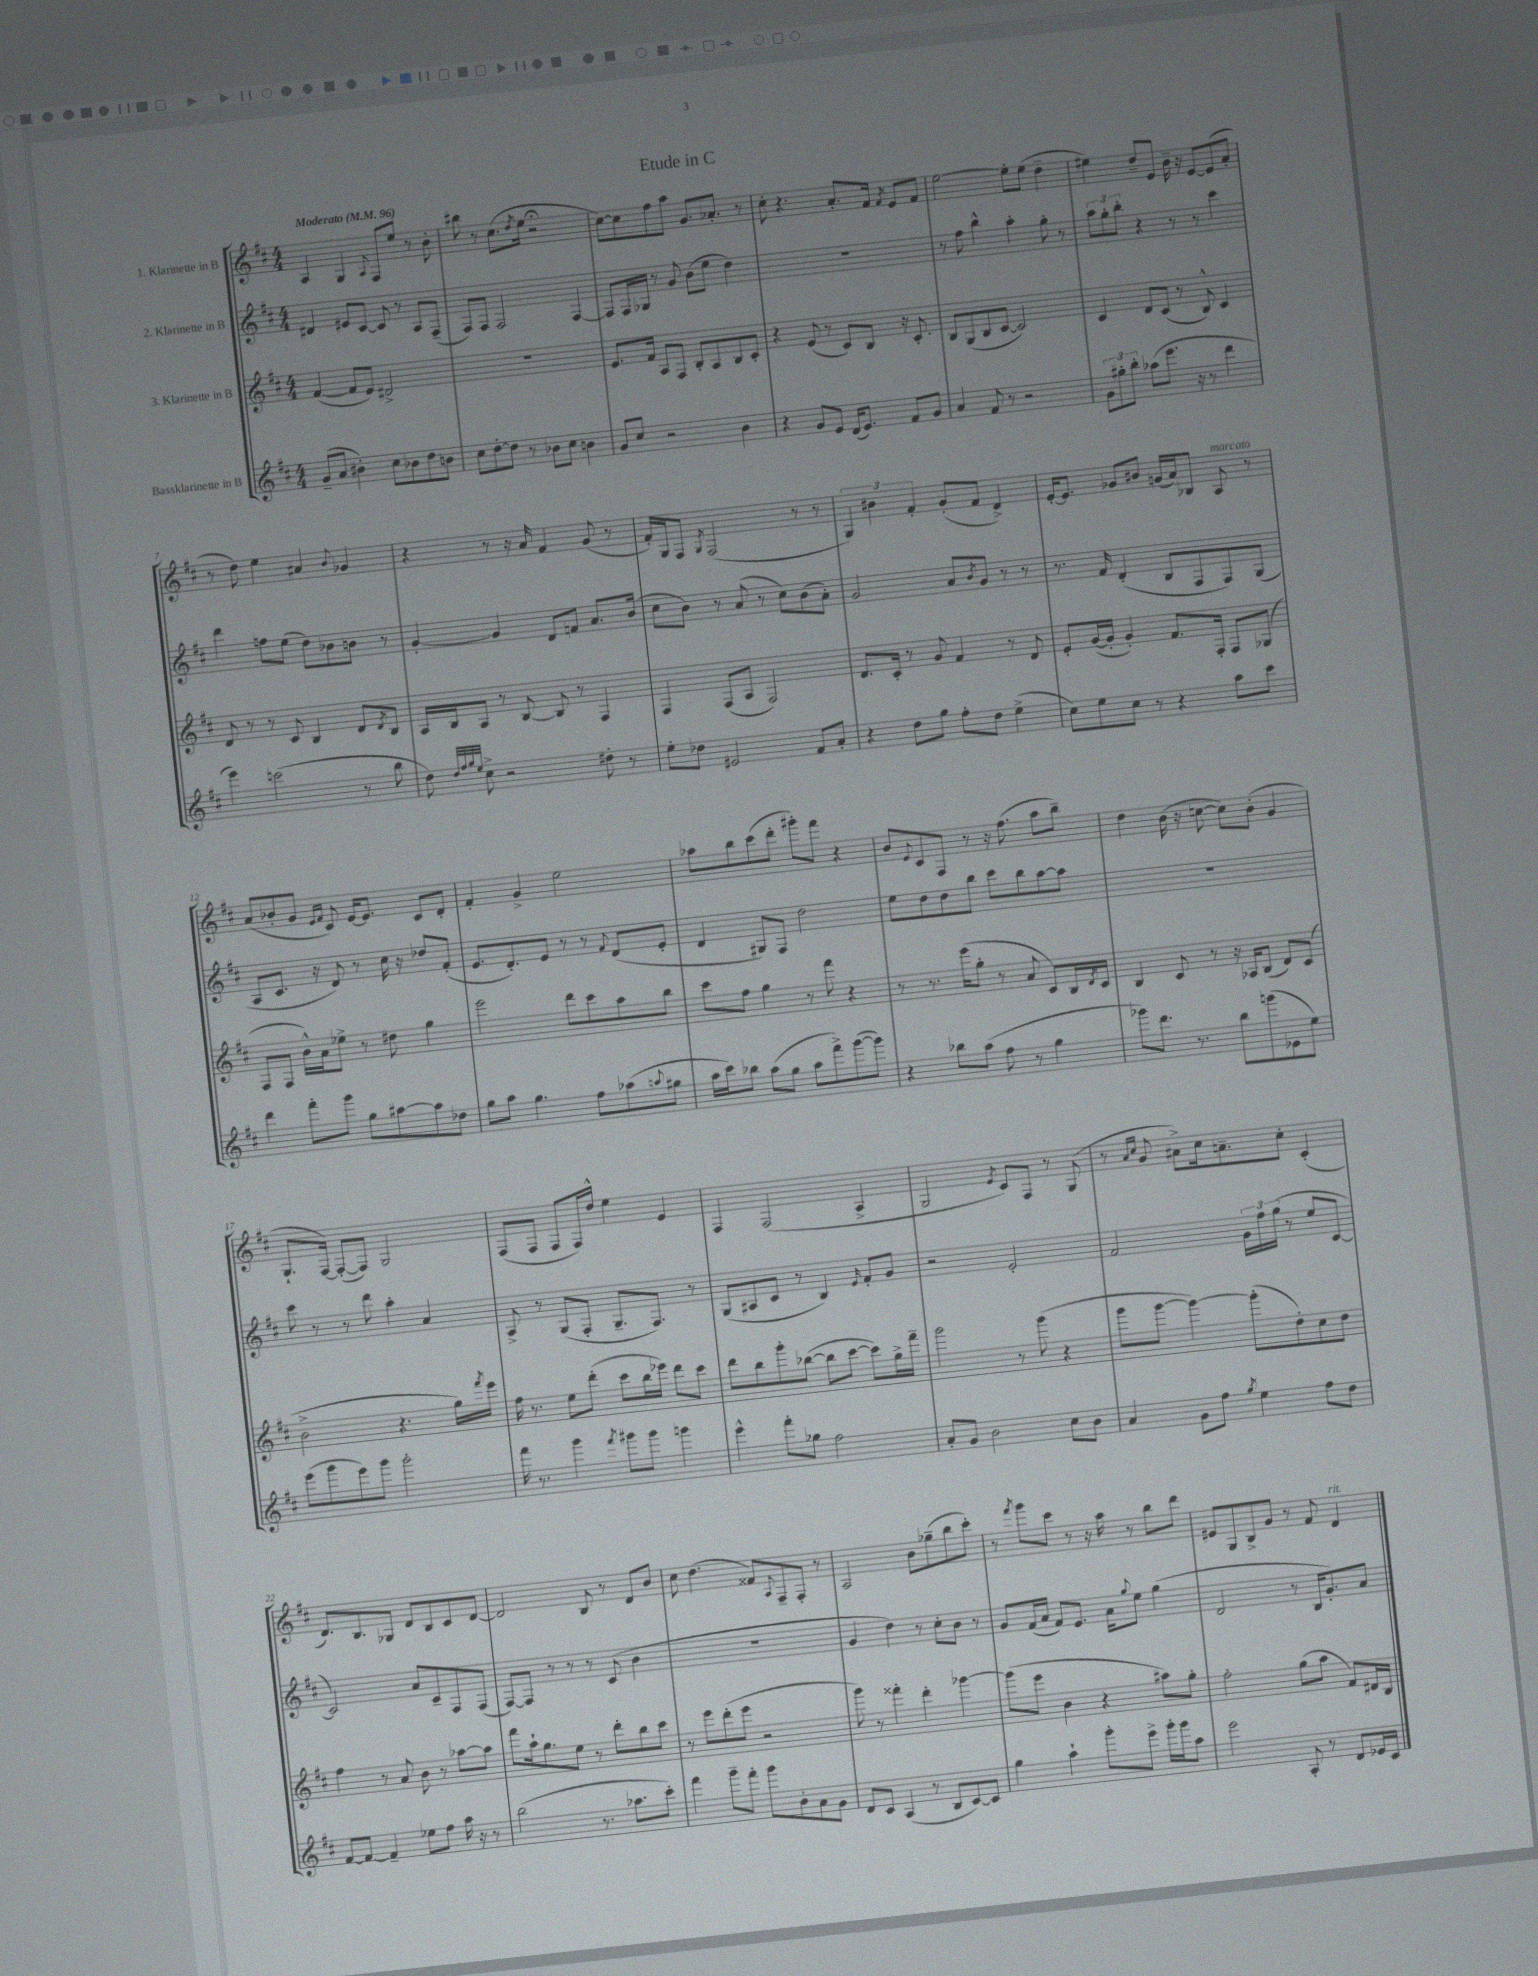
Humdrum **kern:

**kern	**kern	**kern	**kern
*staff4	*staff3	*staff2	*staff1
*clefG2	*clefG2	*clefG2	*clefG2
*k[f#c#]	*k[f#c#]	*k[f#c#]	*k[f#c#]
*M4/4	*M4/4	*M4/4	*M4/4
*MM96	*MM96	*MM96	*MM96
(8g~/L	([4f#/	4d#/	4A/
8a/J	.	.	.
4b#'\)	8f#/]L	8e#/L	4G/
.	8e/J)	[8c#/J	.
.	.	.	8qqA/
8cc#\L	2d#^/	8c#/]	8F#/L
8b-\	.	8r	8ee/J
8dd\	.	8A/L	8r
8b\J	.	(8F#~/J	8b'\
=	=	=	=
8cc#\L	1r	8F#/L)	8bb#\
[8dd'\	.	8F#/J	8r
8dd\]J	.	2F#/	(8.cc#\L
8r	.	.	.
.	.	.	8qdd/
.	.	.	16ee\Jk
8b-\L	.	.	2r;
8cc#\J	.	.	.
4b\	.	[4F#/	.
=	=	=	=
8g/L	8.e/L	8F#/]L	[8cc#\L)
8cc#/J	.	16F#/L	8cc#\]
.	16f#/Jk	16G-/JJ	.
2r	8A/L	8r	8ff#\
.	8F#/J	8g/	8aa\J
.	8B'/L	(8b\L	8.g/L
.	8A/	8ee\J	.
.	.	.	8.a-'/J
4b\	8B/	4dd\)	.
.	8c#'/J	.	8r
=	=	=	=
4r	4r	1r	8cc#'\
.	.	.	4.r
8g/L	(8e/	.	.
8e/J	8r	.	.
(16d/LK	8c#/L)	.	8.a'/L
8.e/J)	.	.	.
.	8B/J	.	.
.	.	.	16f#/Jk
.	.	.	8qf#/
8f#/L	16r	.	8e/L
.	8.c#'/	.	.
8g/J	.	.	8f#/J
=	=	=	=
4a/	8B/L	8r	[2ee\
.	(8G/	8ff#\	.
8f#/	8B/	4bb^^\	.
8r	[8c#/J	.	.
2r	2c#/])	4aa'\	8ee'\]L
.	.	.	(8ee\J
.	.	8gg'\	4dd~\
.	.	8r	.
=	=	=	=
12g\L	4c#/	12aa\L	4ee#\)
12gg#'\	.	12gg'\	.
12bb'\J	.	12bb'\J	.
(8aa-\L	8d/L	4r	8dd~/L
8.eee\J	(8c#/J	.	8e/J
.	8r	8r	16b~\
16r	.	.	16r
8r	8B^^/)	8r	[8e/L
4ddd\	4c#/	4ccc#\	(8e/]
.	.	.	8a'/J
=	=	=	=
4eee\)	8d/	4ddd\	8r
.	8r	.	8dd\)
(2ccc\	8r	8ff\L	4ee\
.	8c#/	(8ee\J	.
.	4B/	8dd\L)	4a#/
.	.	8b-\	.
.	.	.	8qqb/
8r	8d/L	8b\J	4g-/
.	8qd/	.	.
8bb\	8B/J	8r	.
=	=	=	=
8dd\)	16A/LL	[4g'/	4r
.	16B/J	.	.
32qqdd/LLL	.	.	.
32qqff#/	.	.	.
32qqgg/	.	.	.
32qqee/JJJ	.	.	.
8cc#^\	8A/J	.	.
2r	8r	4g/]	8r
.	[8B/	.	16r
.	.	.	16a/
.	8B/]	8d/L	4f#/
.	8r	8f/J	.
8dd#'\	4F#/	8.a/L	(8g/
8r	.	.	8r
.	.	(16b/Jk	.
=	=	=	=
8ee'\L	4F#/	8cc#\L	16f#'/LL)
.	.	.	16G/J
8dd-\J	.	8b\J)	8F#/J
.	.	.	8qG/
2e#/	(8F#/L	8r	(2F#/
.	8A/J	(8a/	.
.	2F#/)	8r	.
.	.	8cc#\L)	.
8f#/L	.	(8b\	8r
8a'/J	.	8a'\J)	8r
=	=	=	=
4r	8.d/L	2g/	6G/)
.	.	.	6b#\
.	16c#'/Jk	.	.
8dd\L	8r	.	.
.	.	.	6f#'/
8gg\J	8g/	.	.
8ff#'\L	4f#/	8a/L	(8g'/L
.	.	8qb/	.
8dd\J	.	8g/J	8f#/J
(4ee^\	8r	8r	4d^/)
.	8d/	8r	.
=	=	=	=
8cc#\L)	8e'/L	8.r	[16e'/LK
.	.	.	8.e/]J
8ee\	([16g/L	.	.
.	16g'/]JJ	16f#/	.
8cc#\J	4g'/)	(4d'/	8g-/L
8r	.	.	8b#/J
4r	8.f#/L	8B/L	(16g/LL
.	.	.	16a/J)
.	.	8F#/	8B-/J
.	16F#'/Jk	.	.
8aa\L	8F#/L	8F#/)	8A/
8ccc#\J	(8G-/J	(8G/J	8r
=	=	=	=
4ddd\	8F#/L	8A/L	(8a/L
.	8F#/J	8.c#/J	8b-'/
8fff#'\L	16b^^\LL)	.	8g/J
.	16a\J	16r	.
.	.	.	16qqe/LL
.	.	.	16qqf#/JJ
8ggg\J	8ee-^\J	8d/)	8c#/)
8gg\L	8r	8r	[16e/LK
.	.	.	8.e/]J
[8aa#\	8dd#\	16cc#\	.
.	.	16r	.
8aa#\]	4gg\	8dd-/L	8c#/L
8dd-\J	.	(8f#'/J	8d'/J
=	=	=	=
8gg\L	2eee\	8.e/L	4f#'/
8aa\J	.	.	.
.	.	8.d'/)	.
4.gg\	.	.	4g^/
.	.	8e/J	.
.	8ddd\L	8r	2ee\
8ff#\L	8ccc#\	8r	.
.	.	8qqf#/	.
(8aa-\	8aa\	(8d/L	.
8qqaa/	.	.	.
8gg#\J	8bb\J	8e'/J	.
=	=	=	=
16aa\LL	8ccc#\L	4d/	8aa-\L
16ccc#\J)	.	.	.
8bb-\J	8ff#\J	.	8bb\
(8aa\L	4gg\	8G#/L)	(8ccc#\
8gg\J	.	8F#/J	8ddd'\J
8aa\L	8r	2dd\	8ggg#'\L)
8fff#^\)	8fff#\	.	8fff#\J
([8ggg\	4r	.	4r
8ggg\]J)	.	.	.
=	=	=	=
4r	8r	8ee\L	8b/L
.	.	.	8qqe/
.	8.r	8dd\	8c#/
8bb-\L	.	8dd\	8F#/J
.	(16eee\LK	.	.
(8aa\J	8gg'\J	8bb\J	8r
8ff#\	8r	8ccc#\L	16r
.	.	.	(8.ff#\
8r	8a/	8bb\	.
4gg\	8c#/L)	[8aa\	8aa\L
.	16B/L	8aa\]J	8bb~\J)
.	8qd/	.	.
.	16c#/JJ	.	.
=	=	=	=
8ggg-\L)	4B/	1r	4dd\
8.ddd\J	.	.	.
.	8c#/	.	(16b\
8.r	.	.	16r
.	8r	.	[8cc\
8bb\L	16r	.	8cc\]L)
.	16A-/LK	.	.
(8ggg\	(8B/J	.	(8b'\J
8e-\	8d/L)	.	4g/
8ee\J)	(8c#/J	.	.
=	=	=	=
(8eee\L	2b^\	8ccc#\	8.G`/L
8ggg\	.	8r	.
.	.	.	[16F#/Jk)
8eee\)	.	8r	(8F#'/_L
8ggg\J	.	8ddd\	8F#/]J)
2ggg'\	4.r	4aa'\	2G/
.	.	4a/	.
.	16gg\LL)	.	.
.	8qfff#/	.	.
.	16eee\JJ	.	.
=	=	=	=
16fff#\	16ff#\	8A^/	(8F#/L
8.r	8.r	.	.
.	.	8r	8F#/J
4ggg\	8ee\L	(8G/L	8F#/L
.	(8ddd'\J	8F#'/J	16F#/L)
.	.	.	16dd^^/JJ
8qfff#/	.	.	.
8ggg#\L	8ccc#\L	8.G~/L	4ee\
8ggg#\J	16bb\L	.	.
.	16eee-\JJ)	8.F#/J)	.
4ggg\	8ddd\L	.	4e/
.	8ccc#\J	8r	.
=	=	=	=
4eee^^\	8ddd\L	(8G/L	4F#/
.	8bb\	8A#/	.
8fff#'\L	8ggg'\	8c#/J	(2F#/
8gg-\J	([8bb-\J	8r	.
2ff#\	8bb-\]L	4B/)	.
.	[8ccc#\J	.	.
.	.	16qqe/	.
.	8ccc#\]L)	8f#'/L	4A^/
.	16gg^\L	8g/J	.
.	16fff#~\JJ	.	.
=	=	=	=
8a'/L	2ggg\	2r	2G/
8g/J	.	.	.
2b\	.	.	.
.	.	.	8qe/
.	8r	2e'/	8c#/L)
.	(8ggg\	.	8F#/J
8cc#\L	4r	.	8r
8b\J	.	.	(8G/
=	=	=	=
4a/	8ggg\L	2f#/	8r
.	.	.	16qqa/LL
.	.	.	16qqcc#/JJ
.	[8ggg\J	.	8g/
8g\L	4ggg\_)	.	8a#^\L)
8ff#\J	.	.	16cc#\k
.	.	.	8.a~\
8qgg/	.	.	.
4ee\	(8ggg'\]L	24g\LL	.
.	.	24ff#\	.
.	.	(24gg\JJ	.
.	8dd'\)	8r	8cc#'\J
8ff#\L	8cc#\	8ee/L	(4c#'/
8dd\J	8dd\J	[8c#/J	.
=	=	=	=
[8f#/L	4ff#\	2c#/])	8.d/L)
8f#/_J	.	.	.
.	.	.	8.B/
4f#~/]	8r	.	.
.	8a/	.	8G-/J
8ee-\L	8b\	8a/L	8d/L
8ff#\J	8r	8c#~/	8B/
16aa\	[8aa-\L	8F#/	8c#/
16r	.	.	.
8r	8aa-\]J	(8F#/J	[8d/J
=	=	=	=
(2bb\	8fff#\L	[8F#/L)	2d/]
.	16aa`\k	8F#/]J	.
.	8.gg\	.	.
.	.	8r	.
.	8ee\J	8r	.
8.r	8r	8r	8B/
.	8ddd'\L	(8c#/	8r
8.aa-\L	.	.	.
.	8bb\	4b\	8d/L
8ccc#'\J)	8ccc#\J	.	8b/J
=	=	=	=
4fff#\	8r	1r	8cc#\
.	8eee\L	.	(4.dd\
8ggg~\L	(8ddd'\	.	.
8fff#'\J	8eee\J	.	.
8ggg\L	2r	.	8f##/L)
.	.	.	8qqA/
8b'\	.	.	8F#~/
8a\	.	.	8F#'/J
8g\J	.	.	8r
=	=	=	=
8d/L	8ggg\)	4g/	2A/
8c#/J	8r	.	.
(4A/	4fff##'\	4dd\)	.
8r	4ddd'\	8r	8b\L
8B/L	.	8cc#'\L	(8gg-~\
[8c#/)	[4ggg-\	8b\J	8bb\
8c#/]J	.	8r	8ccc#'\J)
=	=	=	=
4gg\	(8ggg-\]L	8g/L	8r
.	.	.	8qfff#/
.	8eee\J	(16f#/L	8ggg\L
.	.	16a/JJ	.
4aa`\	4b\	8f#/L)	8ccc#\J
.	.	8.e/J	8r
8ggg'\L	4r	.	16r
.	.	16a\LK	16aa\
.	.	8qqgg/	.
8eee^\J	.	8ee\J	8r
16ggg'\LL	8aa#\L)	(4gg\	8bb\L
16ggg\J	.	.	.
8aa\J	8gg'\J	.	8ddd\J
=	=	=	=
2eee\	2ff#'\	2d/	8e#/L
.	.	.	8G/
.	.	.	8B^/
.	.	.	8g/J
8A'/	(8gg\L	8r	8r
8r	8aa\J	16B/LK	8f#/
.	.	8.g'/)	.
8d/L	8f#/L)	.	4d/
16e-/L	16d#/L	8a/J	.
16c#/JJ	16B/JJ	.	.
==	==	==	==
*-	*-	*-	*-
